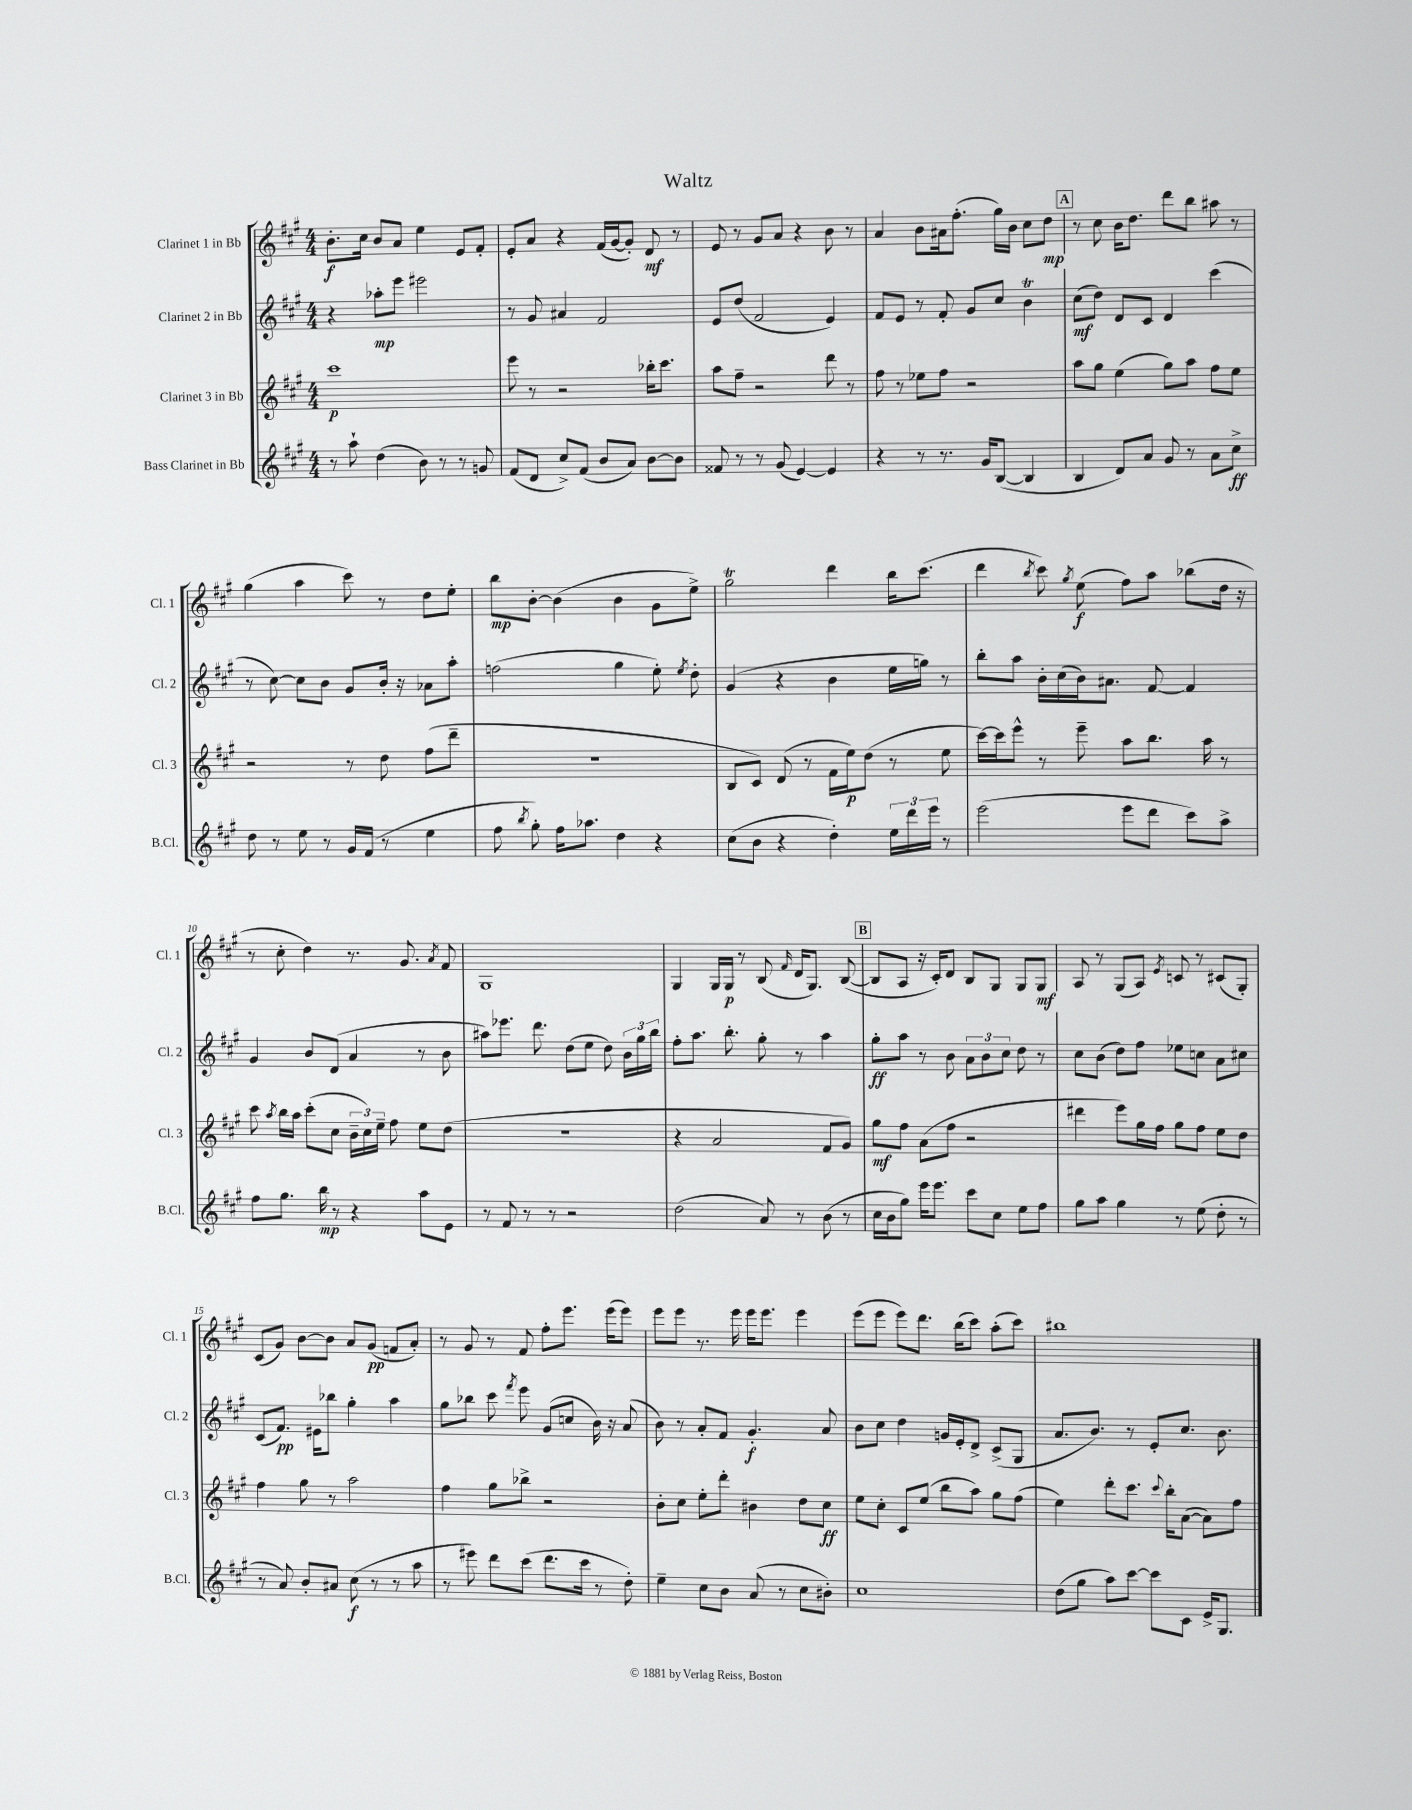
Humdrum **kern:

**kern	**dynam	**kern	**dynam	**kern	**dynam	**kern	**dynam
*part4	*part4	*part3	*part3	*part2	*part2	*part1	*part1
*staff4	*staff4	*staff3	*staff3	*staff2	*staff2	*staff1	*staff1
*I"Bass Clarinet in Bb	*	*I"Clarinet 3 in Bb	*	*I"Clarinet 2 in Bb	*	*I"Clarinet 1 in Bb	*
*I'B.Cl.	*	*I'Cl. 3	*	*I'Cl. 2	*	*I'Cl. 1	*
*clefG2	*	*clefG2	*	*clefG2	*	*clefG2	*
*k[f#c#g#]	*	*k[f#c#g#]	*	*k[f#c#g#]	*	*k[f#c#g#]	*
*M4/4	*	*M4/4	*	*M4/4	*	*M4/4	*
=1	=1	=1	=1	=1	=1	=1	=1
8r	.	1ccc#	p	4r	.	8.b'\L	f
8aa`\	.	.	.	.	.	.	.
.	.	.	.	.	.	16cc#\Jk	.
(4dd\	.	.	.	8aa-X'\L	mp	8b/L	.
.	.	.	.	8eee\J	.	8a/J	.
8b\)	.	.	.	2eee#X\	.	4ee\	.
8r	.	.	.	.	.	.	.
8r	.	.	.	.	.	8e/L	.
8gn/	.	.	.	.	.	8f#'/J	.
=2	=2	=2	=2	=2	=2	=2	=2
(8f#/L	.	8eee\	.	8r	.	8e'/L	.
8d/J	.	8r	.	8g#/	.	8a/J	.
8cc#^/L)	.	2r	.	4a#X/	.	4r	.
(8f#/J	.	.	.	.	.	.	.
8b/L	.	.	.	2f#/	.	(16f#/LL	.
.	.	.	.	.	.	[16g#/J	.
8a/J)	.	.	.	.	.	8g#'/J])	.
[8b\L	.	16bb-X'\KL	.	.	.	8d/	mf
.	.	8.ccc#\J	.	.	.	.	.
8b\J]	.	.	.	.	.	8r	.
=3	=3	=3	=3	=3	=3	=3	=3
8f##X/	.	8aa\L	.	8e/L	.	8e/	.
8r	.	8ff#~\J	.	(8dd/J	.	8r	.
8r	.	2r	.	2f#/	.	8g#/L	.
(8g#/	.	.	.	.	.	8a/J	.
[4e/)	.	.	.	.	.	4r	.
4e/]	.	8ddd\	.	4e/)	.	8b\	.
.	.	8r	.	.	.	8r	.
=4	=4	=4	=4	=4	=4	=4	=4
4r	.	8ff#\	.	8f#/L	.	4a/	.
.	.	8r	.	8e/J	.	.	.
8r	.	8ee-X\L	.	8r	.	8b\L	.
8.r	.	8ff#\J	.	8f#'/	.	16a#X\k	.
.	.	.	.	.	.	(8.ff#'\J	.
.	.	2r	.	8g#/L	.	.	.
16g#/KL	.	.	.	.	.	.	.
([8B/J	.	.	.	8cc#/J	.	16gg#\LL)	.
.	.	.	.	.	.	16b\JJ	.
4B/]	.	.	.	4bT\	.	8cc#\L	.
.	.	.	.	.	.	8dd\J	mp
!!LO:REH:place=s1:t=A
=5	=5	=5	=5	=5	=5	=5	=5
4B/	.	8aa\L	.	(8cc#\L	mf	8r	.
.	.	8gg#\J	.	8dd\J)	.	8cc#\	.
8d/L)	.	(4ee\	.	8d/L	.	16b\KL	.
.	.	.	.	.	.	8.dd\J	.
8a/J	.	.	.	8c#/J	.	.	.
8g#/	.	8gg#\L)	.	4d/	.	8ddd\L	.
8r	.	8aa\J	.	.	.	8bb\J	.
8a\L	.	8ff#\L	.	(4ccc#\	.	8aa#X\	.
8cc#^\J	ff	8ee\J	.	.	.	8r	.
!!LO:LB:g=z
=6	=6	=6	=6	=6	=6	=6	=6
8dd\	.	2r	.	8r	.	(4gg#\	.
8r	.	.	.	[8cc#\)	.	.	.
8ee\	.	.	.	8cc#\L]	.	4aa\	.
8r	.	.	.	8b\J	.	.	.
16g#/LL	.	8r	.	8g#/L	.	8ccc#\)	.
(16f#/JJ	.	.	.	.	.	.	.
8r	.	8dd\	.	16b'/Jk	.	8r	.
.	.	.	.	16r	.	.	.
4ee\	.	(8ff#\L	.	8a-X\L	.	8dd\L	.
.	.	8ddd~\J	.	8aa'\J	.	8ee'\J	.
=7	=7	=7	=7	=7	=7	=7	=7
8ff#\	.	1r	.	(2ffn\	.	8bb\L	mp
8qbb/	.	.	.	.	.	.	.
8gg#'\)	.	.	.	.	.	[8b'\J	.
16ff#\KL	.	.	.	.	.	(4b\]	.
8.aa-X\J	.	.	.	.	.	.	.
4dd\	.	.	.	4gg#\	.	4b\	.
4r	.	.	.	8ee'\)	.	8g#\L	.
.	.	.	.	8qee/	.	.	.
.	.	.	.	8dd'\	.	8ee^\J)	.
=8	=8	=8	=8	=8	=8	=8	=8
(8cc#\L	.	8B/L	.	(4g#/	.	2gg#t\	.
8b\J	.	8c#/J)	.	.	.	.	.
4r	.	(8d/	.	4r	.	.	.
.	.	8r	.	.	.	.	.
4dd'\)	.	16f#\LL	.	4b\	.	4ddd\	.
.	.	16ee\J)	p	.	.	.	.
.	.	(8dd\J	.	.	.	.	.
24ee\LL	.	8r	.	16ee\LL	.	16bb\KL	.
24ddd\	.	.	.	.	.	.	.
.	.	.	.	16ggn\JJ)	.	(8.ccc#\J	.
24eee\JJ	.	.	.	.	.	.	.
8r	.	8ee\	.	8r	.	.	.
=9	=9	=9	=9	=9	=9	=9	=9
(2eee\	.	[16ccc#\LL)	.	8bb'\L	.	4ddd\	.
.	.	16ccc#\J]	.	.	.	.	.
.	.	8eee^^\J	.	8aa\J	.	.	.
.	.	.	.	.	.	8qbb/	.
.	.	8r	.	16b'\LL	.	8ccc#\)	.
.	.	.	.	(16cc#\	.	.	.
.	.	.	.	.	.	8qgg#/	.
.	.	8eee~\	.	16b\J)	.	(8ee\	f
.	.	.	.	8.a#X\J	.	.	.
8eee\L	.	8aa\L	.	.	.	8ff#\L)	.
8ddd\J	.	8.bb\J	.	[8f#/	.	8aa\J	.
8ccc#\L)	.	.	.	4f#/]	.	(8bb-X\L	.
.	.	16aa\	.	.	.	.	.
8aa^\J	.	8r	.	.	.	16dd\Jk	.
.	.	.	.	.	.	16r	.
!!LO:LB:g=z
=10	=10	=10	=10	=10	=10	=10	=10
8ff#\L	.	8ccc#\	.	4g#/	.	8r	.
.	.	8qaa/	.	.	.	.	.
8.gg#\J	.	16bb\LL	.	.	.	8cc#'\	.
.	.	16aa\JJ	.	.	.	.	.
.	.	(8ccc#'\L	.	8b/L	.	4dd\)	.
16bb\	mp	.	.	.	.	.	.
8r	.	8cc#\J	.	(8d/J	.	.	.
4r	.	24b~\LL	.	4a/	.	8.r	.
.	.	24cc#\)	.	.	.	.	.
.	.	24ee~\JJ	.	.	.	.	.
.	.	8ff#\	.	.	.	.	.
.	.	.	.	.	.	8.g#/	.
8aa\L	.	8ee\L	.	8r	.	.	.
.	.	.	.	.	.	8qa/	.
8e\J	.	(8dd\J	.	8b\	.	8f#/	.
=11	=11	=11	=11	=11	=11	=11	=11
8r	.	1r	.	8aa#X\L)	.	1G#	.
8f#/	.	.	.	8.eee-X\J	.	.	.
8r	.	.	.	.	.	.	.
.	.	.	.	8.ddd\	.	.	.
8r	.	.	.	.	.	.	.
2r	.	.	.	(8dd\L	.	.	.
.	.	.	.	8ee\J	.	.	.
.	.	.	.	8dd\)	.	.	.
.	.	.	.	24b\LL	.	.	.
.	.	.	.	24gg#\	.	.	.
.	.	.	.	24bb\JJ	.	.	.
=12	=12	=12	=12	=12	=12	=12	=12
(2dd\	.	4r	.	8ff#'\L	.	4G#/	.
.	.	.	.	8.aa\J	.	.	.
.	.	2a/	.	.	.	16G#/LL	.
.	.	.	.	8.bb'\	.	16G#/JJ	p
.	.	.	.	.	.	8r	.
8a/)	.	.	.	8gg#'\	.	(8B/	.
.	.	.	.	.	.	16qqf#/	.
8r	.	.	.	8r	.	16d/KL	.
.	.	.	.	.	.	8.G#/J)	.
(8b\	.	8f#/L	.	4aa\	.	.	.
8r	.	8g#/J)	.	.	.	([8B/	.
!!LO:REH:place=s1:t=B
=13	=13	=13	=13	=13	=13	=13	=13
16cc#\LL	.	8gg#\L	mf	8gg#'\L	ff	8B/L]	.
16b\J	.	.	.	.	.	.	.
8gg#\J)	.	8ff#\J	.	8aa\J	.	8A/J	.
16eee\KL	.	(8a\L	.	8r	.	16r	.
8.eee\J	.	.	.	.	.	16c#'/KL)	.
.	.	8ff#\J	.	8b\	.	8d/J	.
8ccc#\L	.	2r	.	12a\L	.	8B/L	.
.	.	.	.	12b\	.	.	.
8cc#\J	.	.	.	.	.	8G#/J	.
.	.	.	.	12cc#\J	.	.	.
8ee\L	.	.	.	8dd\	.	8G#/L	.
8ff#\J	.	.	.	8r	.	8G#/J	mf
=14	=14	=14	=14	=14	=14	=14	=14
8gg#\L	.	4ddd#X\	.	8cc#\L	.	8A/	.
8aa\J	.	.	.	(8b\J	.	8r	.
4gg#\	.	8eee\L)	.	8dd\L)	.	(8G#/L	.
.	.	16gg#\L	.	8ff#\J	.	8A/J)	.
.	.	16ff#\JJ	.	.	.	.	.
.	.	.	.	.	.	8qe/	.
8r	.	8gg#\L	.	8ee-X\L	.	8cn/	.
(8ee\	.	8ff#\J	.	8ccn\J	.	8r	.
8dd'\	.	8ee\L	.	8a\L	.	(8c#X/L	.
8r	.	8dd\J	.	8cc#X\J	.	8G#'/J)	.
!!LO:LB:g=z
=15	=15	=15	=15	=15	=15	=15	=15
8r	.	4ff#\	.	(8c#/L	.	(8c#/L	.
8a/)	.	.	.	8.f#/J)	pp	8g#/J)	.
8b'/L	.	8gg#\	.	.	.	[8b\L	.
.	.	.	.	16e#X\KL	.	.	.
8a#X/J	.	8r	.	8bb-X\J	.	8b\J]	.
(8cc#\	f	2aa\	.	4gg#'\	.	8a/L	.
8r	.	.	.	.	.	(8g#/J	pp
8r	.	.	.	4aa\	.	8fn/L	.
8aa\	.	.	.	.	.	8a'/J)	.
=16	=16	=16	=16	=16	=16	=16	=16
8r	.	4ff#\	.	8gg#\L	.	8r	.
8eee#X\)	.	.	.	8bb-X\J	.	8g#/	.
8ddd\L	.	8gg#\L	.	8ccc#\	.	8r	.
.	.	.	.	8qfff#/	.	.	.
(8ccc#\J	.	8bb-X^\J	.	8eee\	.	8f#/	.
8.ddd\L	.	2r	.	(8g#/L	.	8ff#'\L	.
.	.	.	.	8ccn/J	.	8.eee\J	.
16ccc#\Jk	.	.	.	.	.	.	.
8r	.	.	.	16b\)	.	.	.
.	.	.	.	16r	.	(16eee\KL	.
8dd'\)	.	.	.	(8a/	.	8eee\J)	.
=17	=17	=17	=17	=17	=17	=17	=17
4ee~\	.	8b'\L	.	8b\)	.	8eee\L	.
.	.	8cc#\J	.	8r	.	8eee\J	.
8cc#\L	.	8ee'\L	.	8a'/L	.	8.r	.
8b\J	.	8ddd'\J	.	8f#/J	.	.	.
.	.	.	.	.	.	16eee\	.
(8a/	.	4b#X\	.	4.g#'/	f	16eee\KL	.
.	.	.	.	.	.	8.eee\J	.
8r	.	.	.	.	.	.	.
8cc#\L	.	8dd\L	.	.	.	4eee\	.
8b#X'\J)	.	8cc#\J	ff	8a/	.	.	.
=18	=18	=18	=18	=18	=18	=18	=18
1cc#	.	8ee\L	.	8b\L	.	(8eee\L	.
.	.	8cc#'\J	.	8cc#\J	.	8eee\J	.
.	.	8c#/L	.	4dd\	.	8eee\L)	.
.	.	(8ee/J	.	.	.	8.ddd\J	.
.	.	8bb\L	.	16gn/LL	.	.	.
.	.	.	.	16e'/J	.	(16bb\KL	.
.	.	8aa\J)	.	8d^/J	.	8ccc#\J)	.
.	.	8gg#\L	.	(8c#^/L	.	(8aa'\L	.
.	.	(8ff#\J	.	8G#/J	.	8ccc#\J)	.
=19	=19	=19	=19	=19	=19	=19	=19
(8dd\L	.	4ee\)	.	8.a/L	.	1bb#X	.
8gg#\J	.	.	.	.	.	.	.
.	.	.	.	8.b/J)	.	.	.
8aa\L)	.	8ddd'\L	.	.	.	.	.
[8ccc#\J	.	8.ccc#\J	.	8r	.	.	.
8ccc#\L]	.	.	.	8e'/L	.	.	.
.	.	8qqccc#/	.	.	.	.	.
.	.	16bb'\KL	.	.	.	.	.
8c#\J	.	([8a\J	.	8.cc#/J	.	.	.
16e^/KL	.	8a\L])	.	.	.	.	.
8.G#/J	.	.	.	8.b\	.	.	.
.	.	8ff#\J	.	.	.	.	.
==	==	==	==	==	==	==	==
*-	*-	*-	*-	*-	*-	*-	*-
